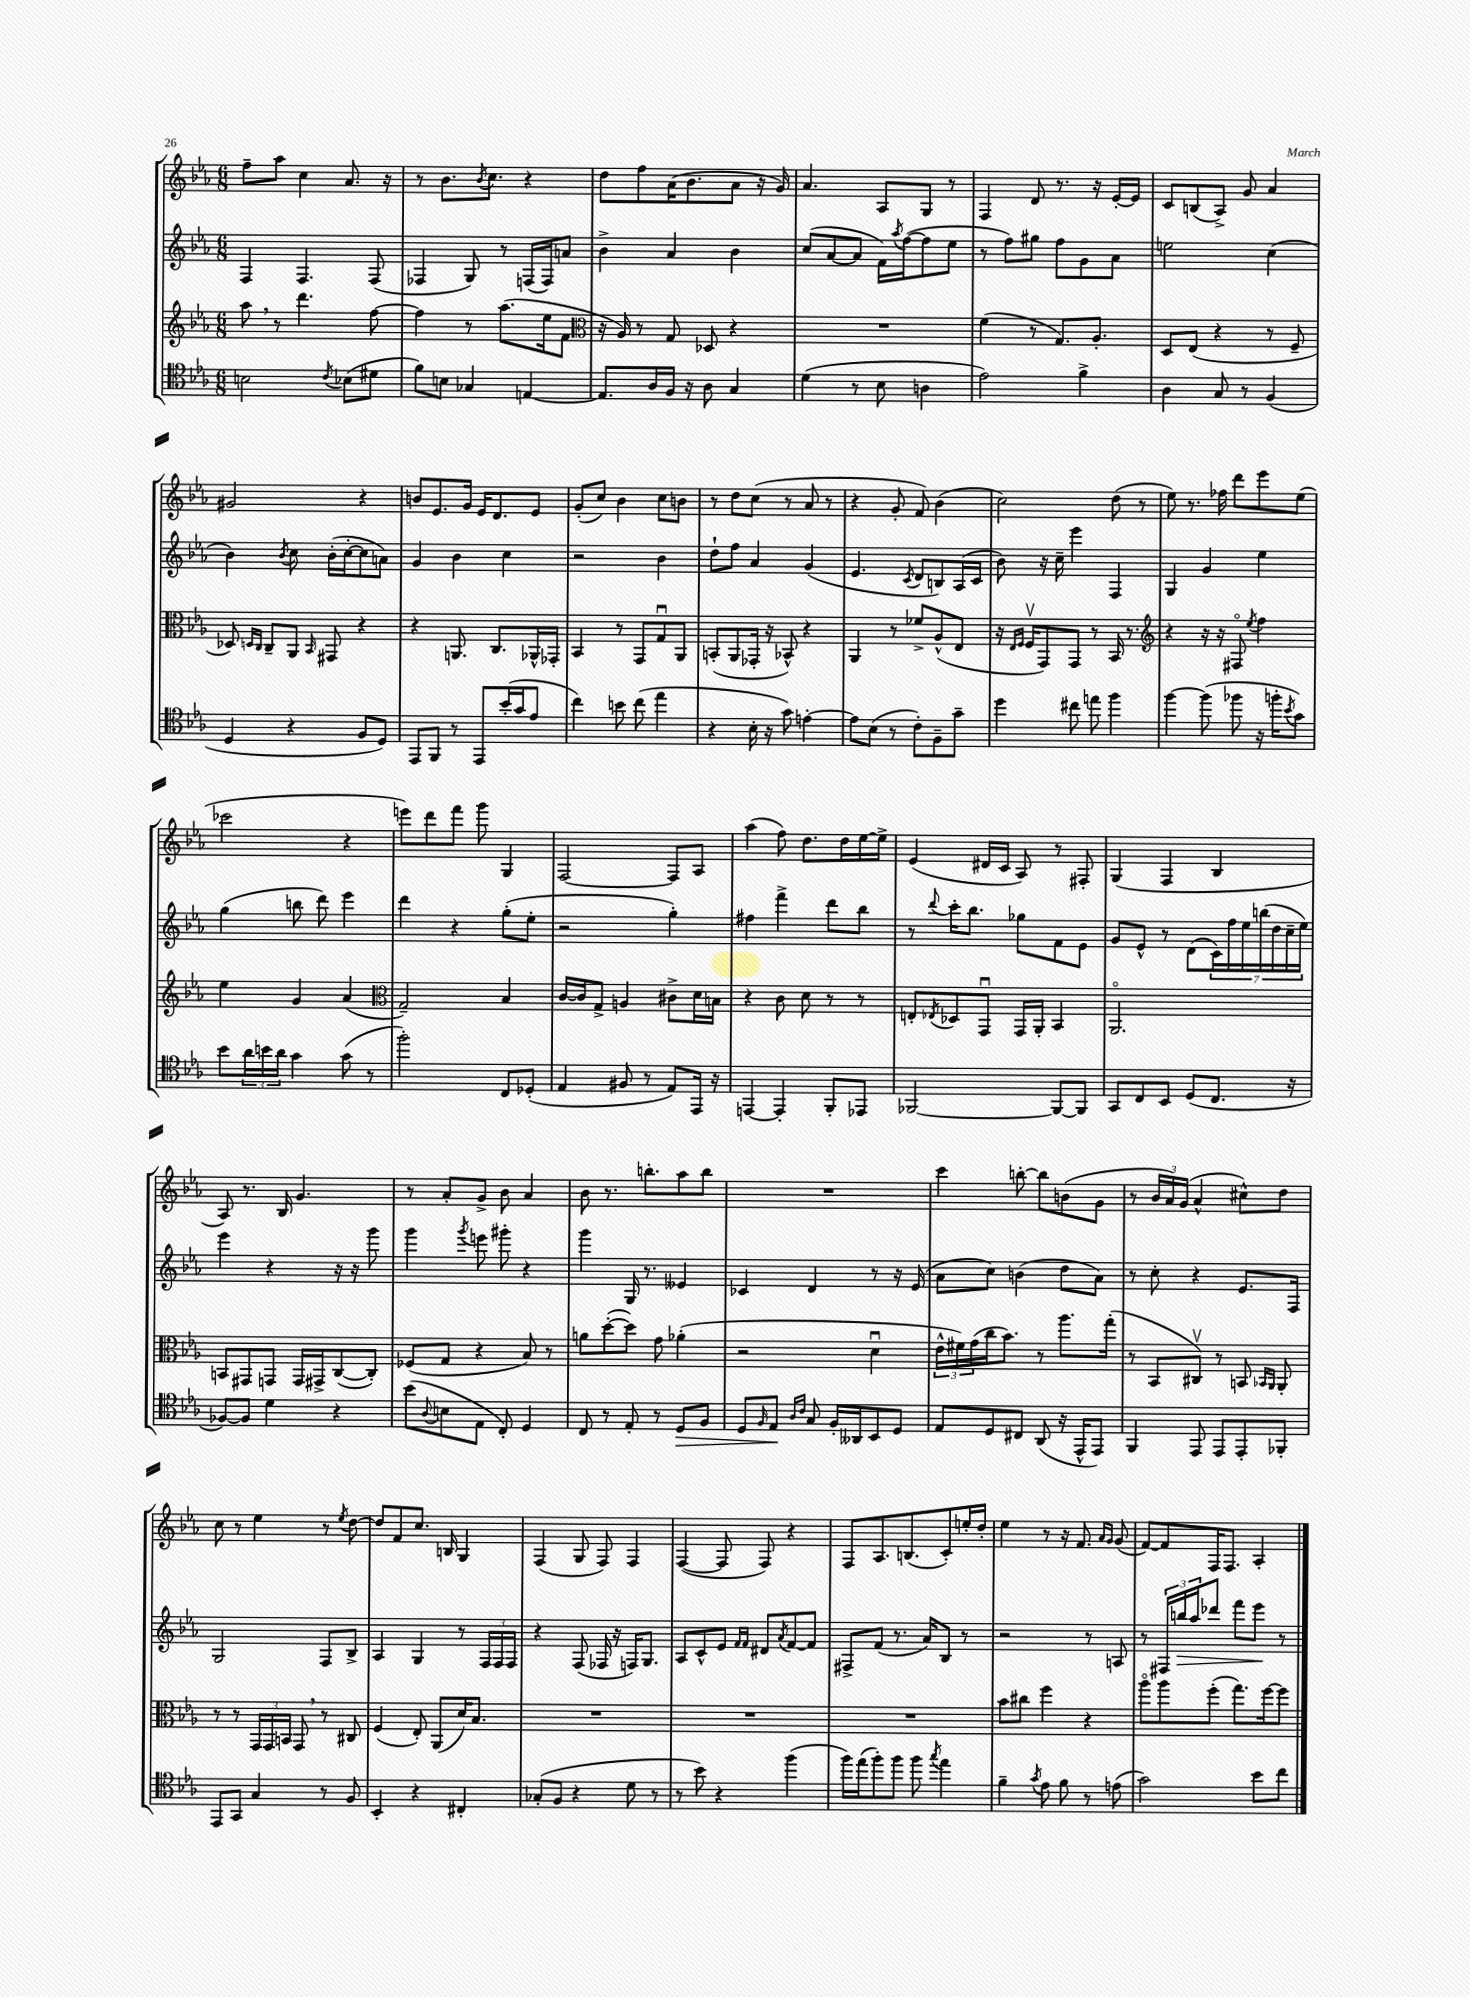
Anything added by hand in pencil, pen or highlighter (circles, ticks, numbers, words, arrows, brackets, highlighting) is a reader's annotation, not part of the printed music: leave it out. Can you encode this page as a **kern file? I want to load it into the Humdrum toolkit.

**kern	**kern	**kern	**kern
*staff4	*staff3	*staff2	*staff1
*clefC4	*clefG2	*clefG2	*clefG2
*k[b-e-a-]	*k[b-e-a-]	*k[b-e-a-]	*k[b-e-a-]
*M6/8	*M6/8	*M6/8	*M6/8
2B	8aa-	4F	8ff~
.	8r	.	8aa-
.	4.ddd	4.F	4cc
8qc	.	.	.
(8B-	.	.	8.a-
8d#	[8ff	(8F	.
.	.	.	16r
=	=	=	=
8f)	4ff]	4F-	8r
8B	.	.	8.b-
4G-	8r	8G)	.
.	.	.	8qb-
.	.	.	8.cc
.	(8.aa-	8r	.
[4E	.	(16F	4r
.	16ee-	16F)	.
.	8f	8a	.
=	=	=	=
*	*clefC3	*	*
8.E]	16r	4b-^	8dd
.	16A-)	.	.
.	8r	.	8ff
16A-	.	.	.
16F	8G	4a-	(16a-
16r	.	.	8.b-
8A-	8D-	.	.
4G	4r	4b-	8a-
.	.	.	16r
.	.	.	16g)
=	=	=	=
(4d	2.r	(8cc	4.a-
.	.	[8a-	.
8r	.	8a-]	.
8B-	.	16f)	8A-
.	.	8qaa-	.
.	.	([16ff	.
4A	.	8ff]	8G
.	.	8ee-	8r
=	=	=	=
2e-)	(4f	8r	4F
.	.	8ff)	.
.	8r	8gg#	8d
.	8.G)	8ff	8.r
4f^	.	8g	.
.	8.A-'	.	16r
.	.	8a-	[16e-'
.	.	.	16e-]
=	=	=	=
4A-	8D	2ee	8c
.	(8E-	.	(8B
8G	4r	.	8A-^)
8r	.	.	8g
(4F	8r	(4cc	4a-
.	8F~	.	.
=	=	=	=
4D	8D-)	4b-)	2g#
.	16qqD	.	.
.	16qqC	.	.
.	8C~	.	.
.	.	8qb-	.
4r	8AA-	8cc	.
.	16qqBB-	.	.
.	8GG#	(16b-'	.
.	.	[16cc'	.
8F	4r	8cc]	4r
8D)	.	8a)	.
=	=	=	=
8EE-	4r	4g	8b
8FF	.	.	8.e-
8r	8.AA	4b-	.
.	.	.	16g
8EE-	.	.	16e-
.	8.C	.	8.d
(16b-'	.	4cc	.
16g	.	.	.
8e-	16AA-^^	.	8e-
.	16GG-'	.	.
=	=	=	=
4cc)	4BB-	2r	(8g'
.	.	.	8cc)
8b	8r	.	4b-
(8cc	8GG	.	.
4ee-	8Gu	4b-	8cc
.	8AA-	.	8b
=	=	=	=
4r	(8BB'	8dd`	8r
.	8AA-	8ff	8dd
16B-'	16GG-'	4a-	(8cc
16r	16r	.	.
8g)	8BB-^^)	.	8r
[4e'	4r	(4g	8a-
.	.	.	8r
=	=	=	=
8e]	4AA-	4.e-	4r
(8B-	.	.	.
8r	8r	.	8g'
.	.	8qc	.
8c')	8f-^	8d	8f)
8F~	(8A-^^	8B)	(4b-
8g~	8E-	(16A-	.
.	.	16c	.
=	=	=	=
4dd	16r	8b-)	2cc)
.	16qqE-	.	.
.	16qqF	.	.
.	16Fv	.	.
.	8GG)	16r	.
.	.	16cc~	.
8cc#	8GG	4eee-	.
8ee	8r	.	.
4ff	16BB-	4F	(8dd
.	8.r	.	.
.	.	.	8r
=	=	=	=
*	*clefG2	*	*
[4ff	4r	4G	8ee-)
.	.	.	8.r
(8ff]	16r	4g	.
.	16r	.	16ff-
8ff-	8F#o	.	8ddd
.	8qee-	.	.
16r	4ff	4ee-	8eee-
16ff'	.	.	.
8qb-	.	.	.
8g)	.	.	(8ee-
=	=	=	=
8b-	4ee-	(4gg	2ccc-
24a-	.	.	.
24b	.	.	.
24a-	.	.	.
4g	4g	8bb	.
.	.	8ddd)	.
(8g	(4a-	4eee-	4r
8r	.	.	.
=	=	=	=
*	*clefC3	*	*
2ff')	2G~)	4ddd	8eee)
.	.	.	8ddd
.	.	4r	8fff
.	.	.	8ggg
8C	4B-	(8gg'	4G
(8D-'	.	8ee-'	.
=	=	=	=
4E-	[16c	2r	[2F
.	16c]	.	.
.	8G^	.	.
8F#	4A	.	.
8r	.	.	.
8E-)	8c#^	4gg')	8F]
16EE-	16d	.	8A-
16r	16B	.	.
=	=	=	=
[4EE	4r	4ff#	(4aa-
4EE']	8c	4fff^	8ff)
.	8d	.	8.dd
8FF'	8r	8ddd	.
.	.	.	16dd
8EE-	8r	8bb-	[16ee-
.	.	.	16ee-^]
=	=	=	=
[2FF-	8E'	8r	(4e-
.	8qE-	8qqddd	.
.	8D-	16ccc'	.
.	.	8.bb-	.
.	8GGu	.	16d#
.	.	.	16c
.	16GG	8gg-	8A-)
.	16AA-'	.	.
8FF-_	4BB-	8f	8r
8FF-]	.	8e-	8F#'
=	=	=	=
8GG	2.AA-o	8g	(4G
8C	.	8e-^^	.
8BB-	.	8r	4F
(8D	.	(8d	.
8.C	.	28c)	4B-
.	.	28ff	.
.	.	28ee-	.
.	.	(28bb	.
.	.	28dd	.
.	.	28cc~	.
16r	.	.	.
.	.	28ee-)	.
=	=	=	=
[8F-)	8BB	4eee-	8A-)
8F-]	8GG#	.	8.r
4d	8GG	4r	.
.	.	.	16B-
.	16GG	.	4.g
.	16GG#^	.	.
4r	([8C	16r	.
.	.	16r	.
.	8C'])	8ggg	.
=	=	=	=
(8b-	(8F-	4ggg	8r
8qqA-	.	.	.
8B	8G	.	8a-'
.	.	8qggg	.
8E-	4r	8eee	8g^
8C')	.	8ggg#'	8b-
4D	8B-)	4r	4a-
.	8r	.	.
=	=	=	=
8C	8a	4ggg	8b-
8r	([8dd'	.	8.r
8E-'	8dd])	16G	.
.	.	8.r	8.bb'
8r	8g	.	.
8D	(4a-'	4e--	8aa-
8F	.	.	8bb
=	=	=	=
8D	2r	4c-	2.r
16qqF	.	.	.
8E-	.	.	.
16qqA-	.	.	.
16qqc	.	.	.
8G	.	4d	.
16F'	.	.	.
16AA--	.	.	.
8BB-	4du	8r	.
8D	.	16r	.
.	.	(16e-	.
=	=	=	=
8E-	24e-^^	8a-	4ccc
.	24f#)	.	.
.	(24g	.	.
8D	16cc	8cc)	.
.	8.b-)	.	.
8C#	.	(4b	[8bb'
(8AA-	8r	.	8bb]
16r	8.aa-	8dd	(8b
16EE-^^	.	.	.
8EE-)	.	8a-)	8g
.	(16gg'	.	.
=	=	=	=
4FF	8r	8r	8r
.	8BB-	8cc'	24b-
.	.	.	24a-)
.	.	.	(24g
8EE-	8C#v)	4r	4a-^^
8EE-	8r	.	.
8EE-'	8BB	8.e-	8cc#^^)
.	16qqBB-	.	.
.	16qqAA-	.	.
8FF-'	8AA-'	.	8dd
.	.	16F	.
=	=	=	=
8EE-	8r	2G	8cc
8GG	8r	.	8r
4G	24GG	.	4ee-
.	24GG	.	.
.	24BB	.	.
.	8GG	.	.
8r	8r	8F	8r
.	.	.	8qee-
8F	8C#	8B-^	[8dd
=	=	=	=
4BB-'	(4F	4A-	8dd]
.	.	.	8f
4r	8E-')	4G	8.cc
.	(8AA-	.	.
.	.	.	16B
4C#'	16d)	8r	4G
.	8.B-	.	.
.	.	24F	.
.	.	24F	.
.	.	24F	.
=	=	=	=
(8G-'	2.r	4r	(4F
8F	.	.	.
4r	.	(8F	8G
.	.	16F-	8F)
.	.	16r	.
8d	.	16F)	4F
.	.	8.G	.
8r	.	.	.
=	=	=	=
8r	2.r	8A-	([4F
8b-)	.	8c^^	.
4r	.	8e-	8F]
.	.	16qqf	.
.	.	16qqf	.
.	.	8d#	8F)
.	.	8qa-	.
(4ff	.	[8f	4r
.	.	8f]	.
=	=	=	=
16ff)	2.r	8F#^	8F
(16ee-	.	.	.
8ff')	.	(8f	8.A-
8ff	.	8.r	.
.	.	.	(8.B
8ff	.	.	.
.	.	16a-)	.
8qgg	.	.	.
4ee-	.	8B-	8c')
.	.	8r	16ee'
.	.	.	16dd'
=	=	=	=
4f~	8b-	2r	4ee-
.	8cc#	.	.
8qg	.	.	.
8e-	4ff	.	8r
8f	.	.	16r
.	.	.	8.f
8r	4r	8r	.
.	.	.	16qqa-
.	.	.	16qqg
(8e	.	8A	(8g
=	=	=	=
2g)	8aa-o	8r	[8f)
.	8aa-	24F#	8f]
.	.	24bb	.
.	.	24aa-	.
.	(8ff'	8ddd-	16F
.	.	.	8.F
.	8.gg)	8fff	.
8b-	.	8eee-	4A-'
.	[16ff	.	.
8cc	8ff]	8r	.
==	==	==	==
*-	*-	*-	*-
